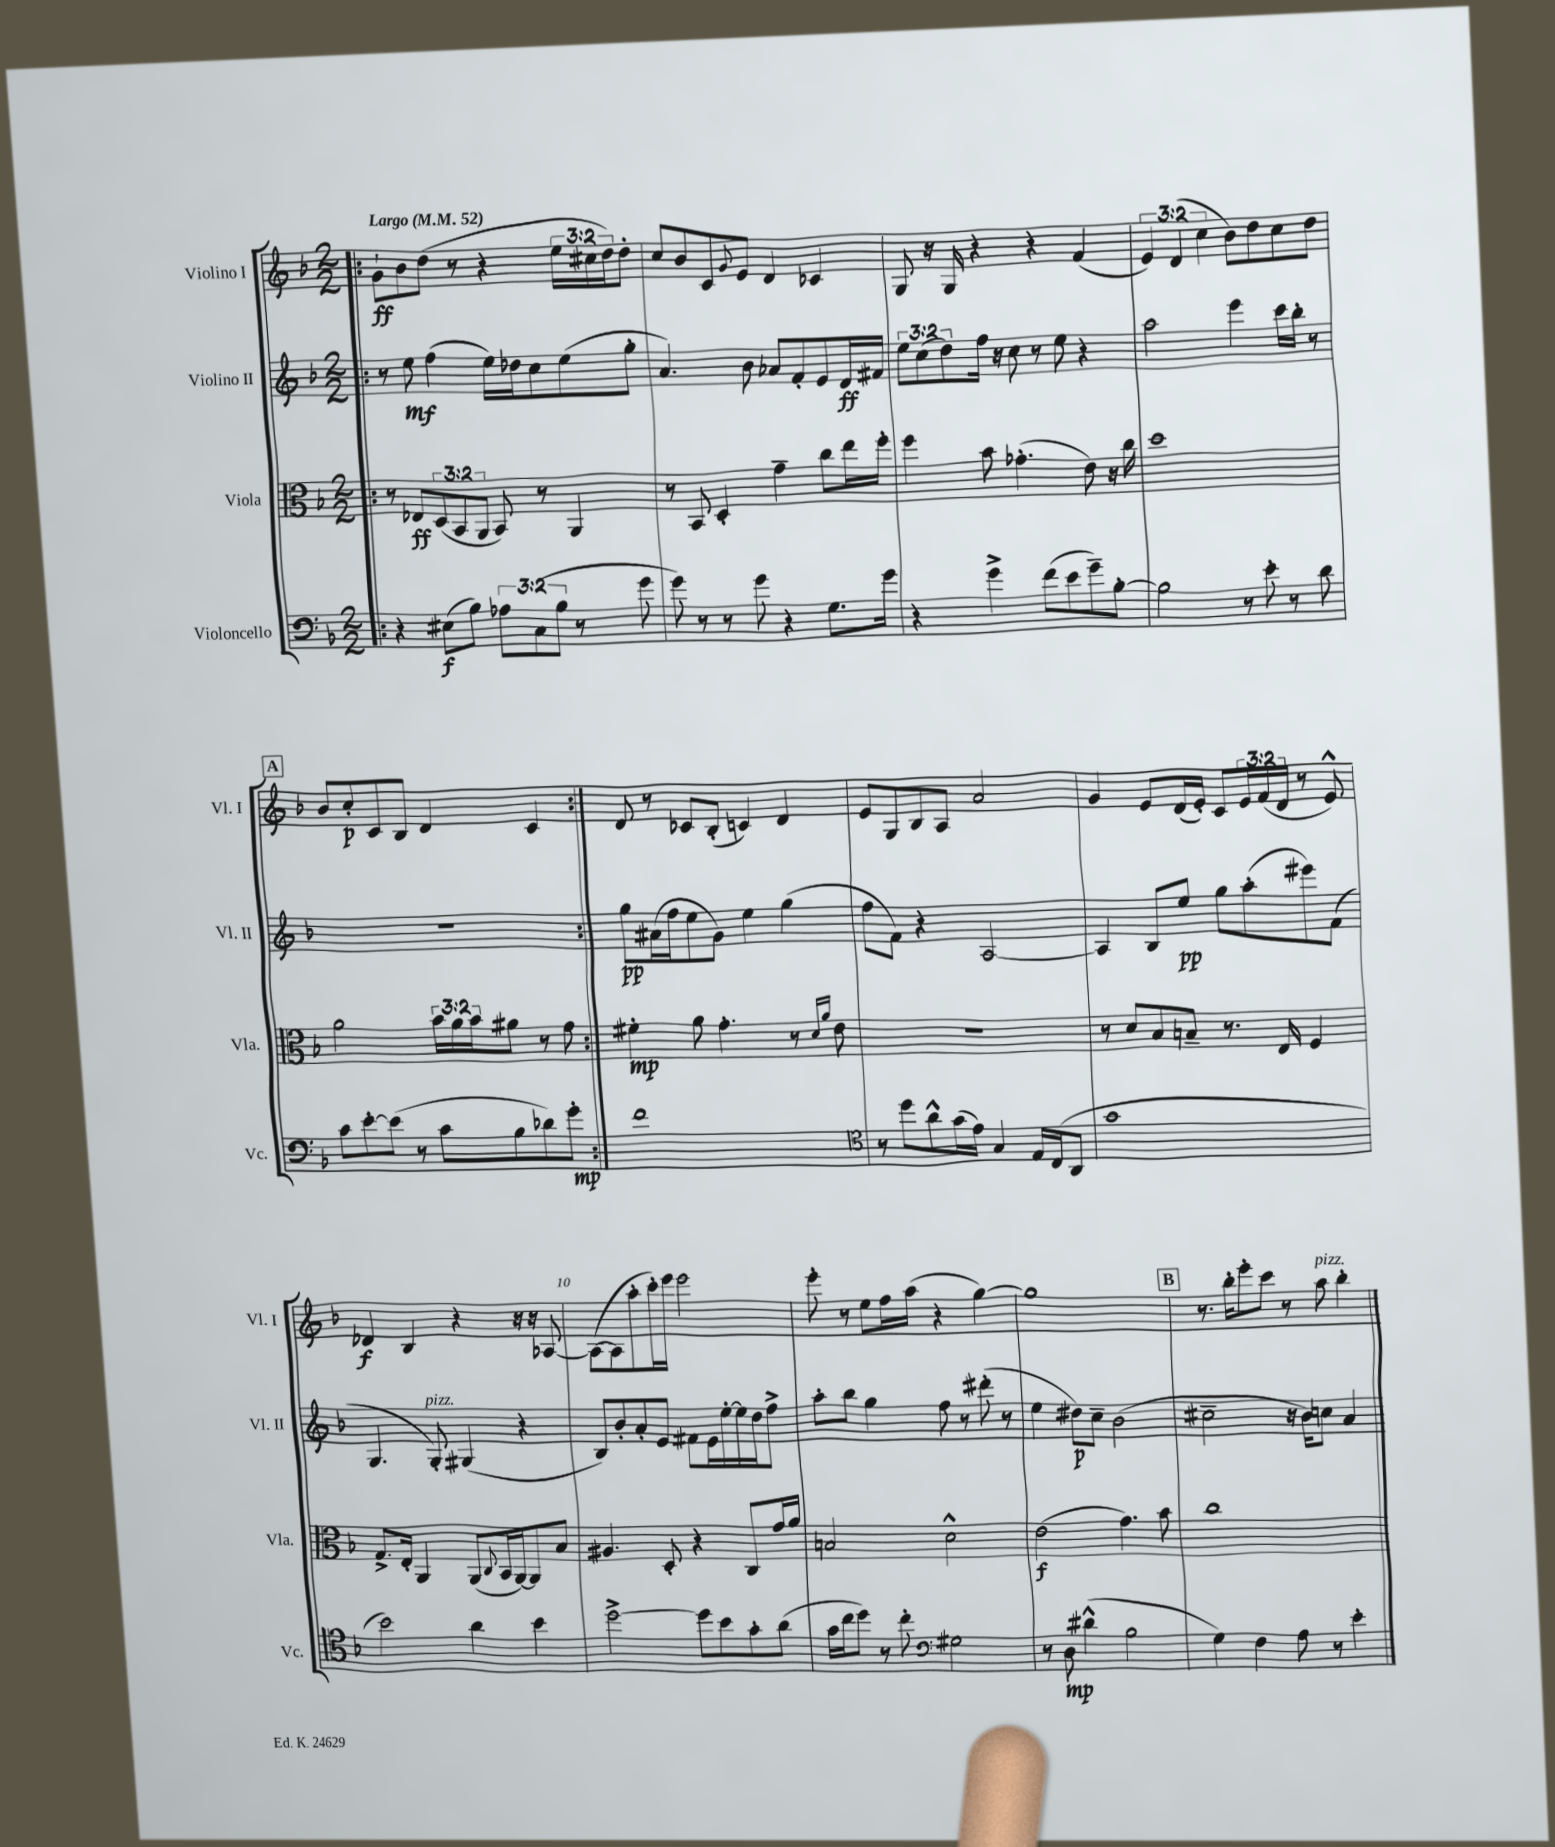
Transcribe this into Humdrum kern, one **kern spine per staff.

**kern	**kern	**kern	**kern
*staff4	*staff3	*staff2	*staff1
*clefF4	*clefC3	*clefG2	*clefG2
*k[b-]	*k[b-]	*k[b-]	*k[b-]
*M2/2	*M2/2	*M2/2	*M2/2
*MM52	*MM52	*MM52	*MM52
=!|:	=!|:	=!|:	=!|:
4r	8r	8r	8g`\L
.	8E-/L	8ee\	8b-\
(8E#\L	(12D/	(4ff\	(8dd\J
.	12BB-/	.	.
8B-\J)	.	.	8r
.	12AA/J	.	.
12A-\L	8BB-/)	16ee\LL)	4r
.	.	16dd-\J	.
(12C\	.	.	.
.	8r	8cc\	.
12B-\J	.	.	.
8r	4AA/	(8ee\	24ee\LL
.	.	.	24cc#\
.	.	.	24dd\J)
8g\	.	8gg'\J	8dd'\J
=	=	=	=
8g\)	8r	4.a/)	8cc/L
8r	8BB-/	.	8b-/
8r	4D'/	.	8c/
.	.	.	8qqg/
8g\	.	8b-\	8e/J
4r	4g~\	8a-/L	4d/
.	.	8f'/	.
8.G\L	8cc\L	8e/	4c-/
.	16ee\L	16d/L	.
16g\Jk	16ff'\JJ	16f#/JJ	.
=	=	=	=
4r	4ff\	12ee\L	8G/
.	.	(12cc\	.
.	.	.	16r
.	.	12dd\)	.
.	.	.	16G/
4g^\	8b-\	16ff\Jk	4r
.	.	16r	.
.	(4.g-'\	8cc\	.
(8f\L	.	8r	4r
8e\	.	8ee\	.
8g~\)	8e\)	4r	(4f/
[8B-'\J	16r	.	.
.	16cc\	.	.
=	=	=	=
2B-\]	1dd	2aa\	6e/)
.	.	.	(6d/
.	.	.	6cc\
8r	.	4eee\	8b-\L)
8e'\	.	.	8dd\
8r	.	16ccc\LL	8cc\
.	.	16bb-'\JJ	.
8d\	.	8r	8dd\J
=	=	=	=
8c\L	2a\	1r	8b-/L
[8e'\	.	.	8cc'/
(8e\]J	.	.	8c/
8r	.	.	8B-/J
8c\L	24b-\LL	.	4d/
.	24a\	.	.
.	24b-\J	.	.
8B-\	8a#\J	.	.
8d-\)	8r	.	4c/
8g'\J	8g\	.	.
=:|!	=:|!	=:|!	=:|!
1f	4f#'\	8gg\L	8d/
.	.	(16a#\L	8r
.	.	16ff\J	.
.	8a\	8ee\	8c-/L
.	4.g'\	8g\J)	(8B-'/J
.	.	4ee\	4c/)
.	8r	(4gg\	4d/
.	16qqd/LL	.	.
.	16qqa/JJ	.	.
.	8e\	.	.
=	=	=	=
*clefC4	*	*	*
8r	1r	8ff\L	8e/L
8dd\L	.	8f\J)	8G/
8a^^\	.	4r	8B-/
(16g\L	.	.	8A/J
16e\JJ)	.	.	.
4G/	.	[2A/	2a/
16E/LL	.	.	.
(16C/J	.	.	.
8AA/J	.	.	.
=	=	=	=
1g	8r	4A/]	4g/
.	8d/L	.	.
.	8B-/	8B-/L	8e/L
.	8B~/J	8ee/J	(16d/L
.	.	.	16e'/JJ)
.	8.r	8gg\L	8c/L
.	.	(8aa'\	24e/L
.	.	.	(24f/
.	16E/	.	.
.	.	.	24d/JJ
.	4F/	8eee#\)	8r
.	.	(8f\J	8e^^/)
=	=	=	=
2b-\)	8.G^/L	4.G/	4d-/
.	16E'/Jk	.	.
.	4AA/	.	4B-/
.	.	8G'/)	.
4a\	(8AA/L	(4G#/	4r
.	8qqC/	.	.
.	16BB-/L	.	.
.	[16AA/J)	.	.
4b-\	8AA/]	4r	16r
.	.	.	16r
.	8B-/J	.	[8A-/
=	=	=	=
[2dd^\	4.A#/	8B-/L)	(8A-\_L
.	.	8b-'/	8A-\]
.	.	8a'/	8aa'\
.	8D'/	8e/J	16ccc'\L)
.	.	.	16eee\JJ
8dd\]L	4r	8f#\L	2eee\
8b-\	.	16e\L	.
.	.	[16ee'\	.
8g'\	8C/L	16ee\]	.
.	.	16dd\J	.
(8a\J	16g/L	8ff^\J	.
.	16a/JJ	.	.
=	=	=	=
16g\LL	2B/	8aa'\L	8eee'\
16cc\J	.	.	.
8dd\J)	.	8bb-\J	8r
8r	.	4gg\	8ee\L
8cc'\	.	.	16ff\L
.	.	.	(16aa\JJ
*clefF4	*	*	*
2G#\	2d^^\	8ff\	4r
.	.	8r	.
.	.	(8ddd#'\	[4gg\)
.	.	8r	.
=	=	=	=
8r	(2e\	4ee\	1gg]
8D\	.	.	.
(4d#^^\	.	8dd#\L)	.
.	.	8cc~\J	.
2B-\	4.g\)	(2b-\	.
.	8b-\	.	.
=	=	=	=
4G\)	1cc	2cc#~\	8.r
.	.	.	16bb-'\LK
4F\	.	.	8eee'\
.	.	.	8ccc\J
8A\	.	16r	8r
.	.	16b-\LK)	.
8r	.	8cc\J	8aa\
4e'\	.	4a/	4bb-'\
==	==	==	==
*-	*-	*-	*-
